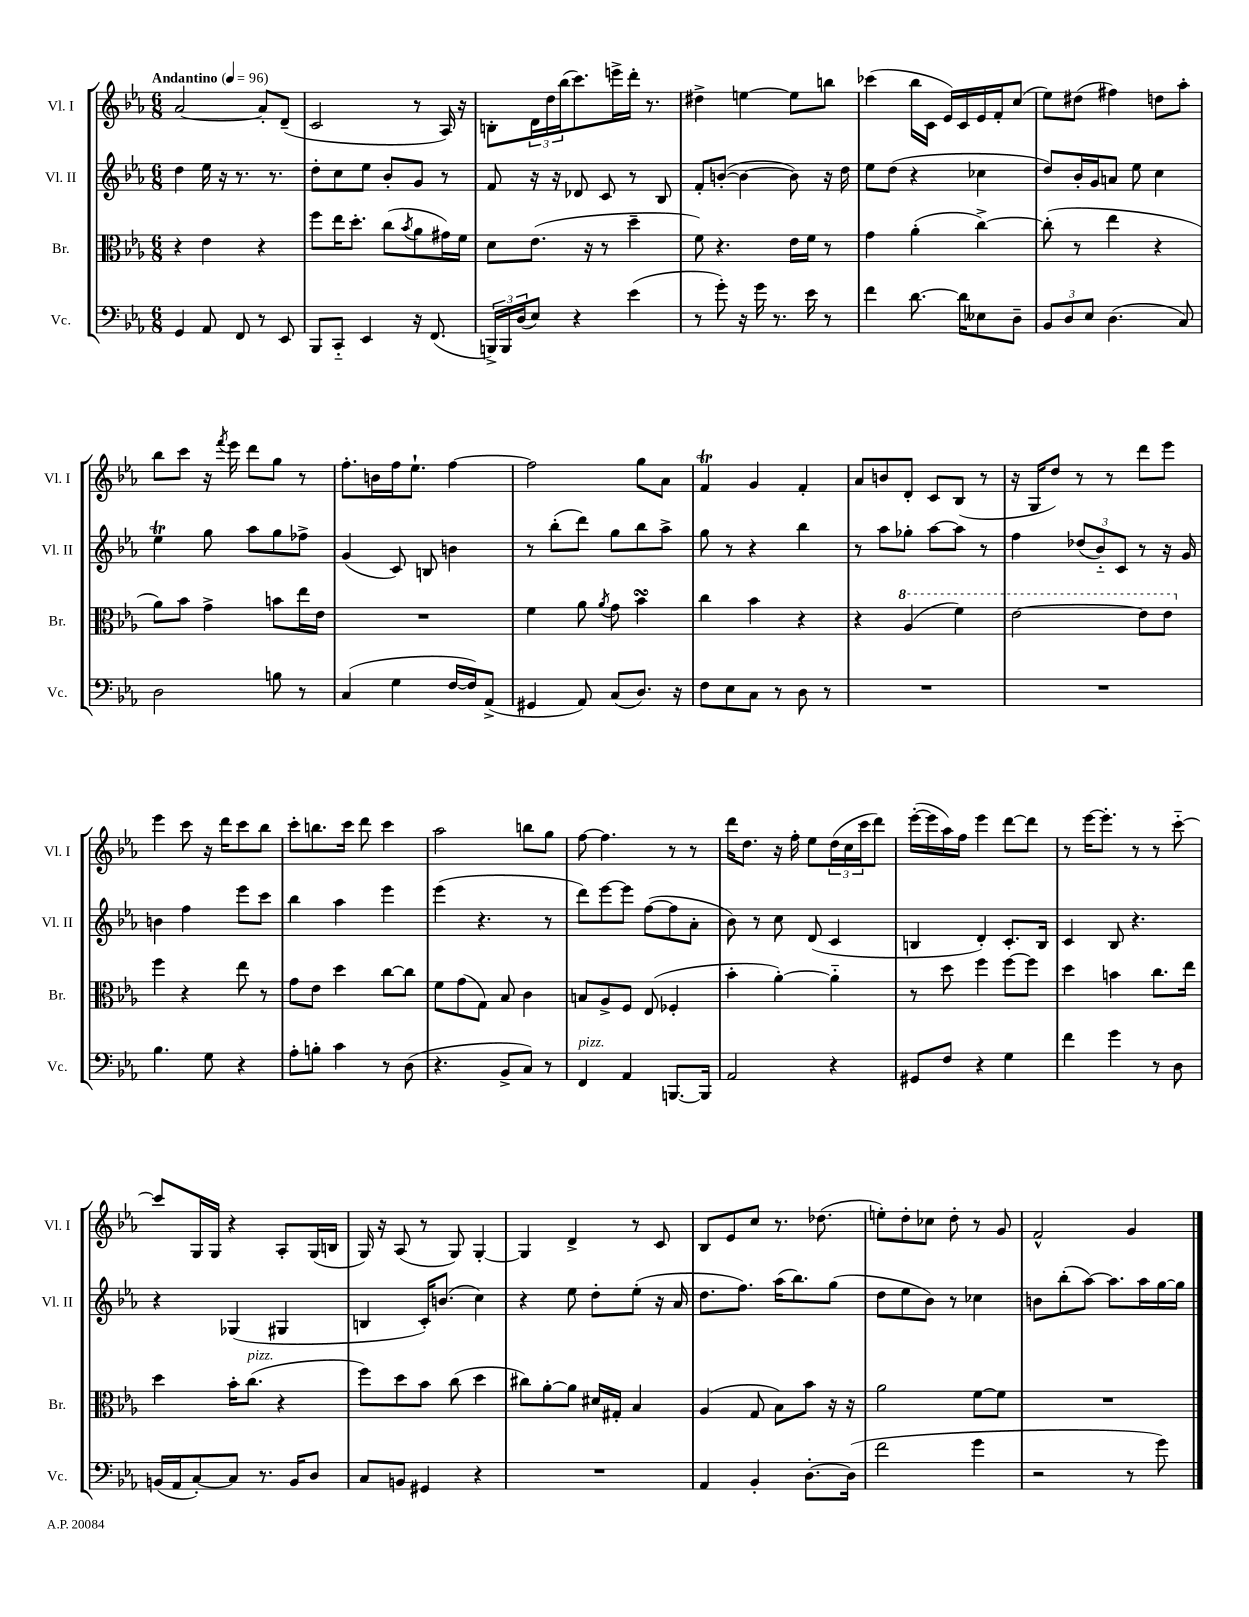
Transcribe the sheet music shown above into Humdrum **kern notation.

**kern	**kern	**kern	**kern
*part4	*part3	*part2	*part1
*staff4	*staff3	*staff2	*staff1
*I"Vc.	*I"Br.	*I"Vl. II	*I"Vl. I
*I'Vc.	*I'Br.	*I'Vl. II	*I'Vl. I
*clefF4	*clefC3	*clefG2	*clefG2
*k[b-e-a-]	*k[b-e-a-]	*k[b-e-a-]	*k[b-e-a-]
*M6/8	*M6/8	*M6/8	*M6/8
*MM96	*MM96	*MM96	*MM96
=1	=1	=1	=1
!	!	!	!LO:TX:a:B:t=Andantino
4GG/	4r	4dd\	[2a-/
8AA-/	4e-\	16ee-\	.
.	.	16r	.
8FF/	.	8.r	.
8r	4r	.	8a-'/L]
.	.	8.r	.
8EE-/	.	.	(8d~/J
=2	=2	=2	=2
8BBB-/L	8ff\L	8dd'\L	2c/
8CC/J	16ee-\K	8cc\	.
.	8.dd'\J	.	.
4EE-/	.	8ee-\J	.
.	(8cc\L	8b-'/L	.
.	8qb-/	.	.
16r	8a-\	8g/J	8r
(8.FF/	.	.	.
.	16g#X\L)	8r	16A-/)
.	16f\JJ	.	16r
=3	=3	=3	=3
24BBBn^/LL)	8d\L	8f/	8Bn'\L
24BBB/	.	.	.
(24D/J	.	.	.
8E-/J)	(8.e-\J	16r	24d\L
.	.	.	24dd\
.	.	16r	.
.	.	.	(24bb-\J
4r	.	8d-X/	8.ccc\)
.	16r	.	.
.	8r	8c/	.
.	.	.	16eeen^\L
(4e-\	4dd~\	8r	16ddd'\JJ
.	.	.	8.r
.	.	8B-/	.
=4	=4	=4	=4
8r	8f\)	8f'/L	4dd#X^\
8g'\)	4.r	([8bn'/J	.
16r	.	4b\_	[4een\
16g\	.	.	.
8.r	.	.	.
.	16e-\LL	8b\])	8ee\L]
16e-\	16f\JJ	.	.
8r	8r	16r	8bbn\J
.	.	16dd\	.
=5	=5	=5	=5
4f\	4g\	8ee-\L	(4ccc-X\
.	.	(8dd\J	.
[8.d\	(4a-'\	4r	16bb-\LL
.	.	.	16c\JJ
.	.	.	16e-/LL)
16d\KL]	.	.	16c/
8E--X\	[4cc^\)	4cc-X\	16e-/
.	.	.	16f'/J
8D~\J	.	.	(8cc/J
=6	=6	=6	=6
12BB-/L	(8cc'\]	8dd/L)	8ee-\L)
12D/	.	.	.
.	8r	16b-'/L	(8dd#X\J
12E-/J	.	.	.
.	.	16g/J	.
(4.D\	4ee-\	8an/J	4ff#X\)
.	.	8ee-\	.
.	4r	4cc\	8ddn\L
8C/)	.	.	8aa-'\J
!!LO:LB:g=z
=7	=7	=7	=7
2D\	8a-\L)	4ee-T\	8bb-\L
.	8b-\J	.	8ccc\J
.	4g^\	8gg\	16r
.	.	.	8qfff/
.	.	.	16eee-\
.	.	8aa-\L	8ddd\L
8Bn\	8bn\L	8gg\	8gg\J
8r	16ee-\L	8ff-X^\J	8r
.	16e-\JJ	.	.
=8	=8	=8	=8
(4C/	2.r	(4g/	8.ff'\L
.	.	.	16bn\L
4G\	.	8c/)	16ff\J
.	.	.	8.ee-`\J
.	.	8Bn/	.
[16F/LL	.	4bn\	[4ff\
16F/J])	.	.	.
(8AA-^/J	.	.	.
=9	=9	=9	=9
4GG#X/	4f\	8r	2ff\]
.	.	(8bb-'\L	.
8AA-/)	8a-\	8ddd\J)	.
.	8qa-/	.	.
(8C/L	8g\	8gg\L	.
8.D/J)	4b-sSSS\	8bb-\	8gg\L
.	.	8aa-^\J	8a-\J
16r	.	.	.
=10	=10	=10	=10
8F\L	4cc\	8gg\	4fT/
8E-\	.	8r	.
8C\J	4b-\	4r	4g/
8r	.	.	.
8D\	4r	4bb-\	4f'/
8r	.	.	.
=11	=11	=11	=11
2.r	4r	8r	8a-/L
.	.	8aa-\L	8bn/
*	*8va	*	*
.	(4a-/	8gg-X'\J	8d'/J
.	.	[8aa-\L	8c/L
.	4ff\)	8aa-\J]	(8B-/J
.	.	8r	8r
=12	=12	=12	=12
2.r	[2ee-\	4ff\	16r
.	.	.	16G/KL
.	.	.	8dd/J)
.	.	(12dd-X/L	8r
.	.	12b-/)	.
.	.	.	8r
.	.	12c/J	.
.	8ee-\L]	8r	8ddd\L
.	8ee-\J	16r	8eee-\J
.	.	16g/	.
!!LO:LB:g=z
=13	=13	=13	=13
*	*X8va	*	*
4.B-\	4ff\	4bn\	4eee-\
.	4r	4ff\	8ccc\
8G\	.	.	16r
.	.	.	16ddd\KL
4r	8ee-\	8eee-\L	8ccc\
.	8r	8ccc\J	8bb-\J
=14	=14	=14	=14
8A-'\L	8g\L	4bb-\	8ccc'\L
8Bn'\J	8e-\J	.	8.bbn\
4c\	4dd\	4aa-\	.
.	.	.	16ccc\Jk
.	.	.	8ddd\
8r	[8cc\L	4eee-\	4ccc\
(8D\	8cc\J]	.	.
=15	=15	=15	=15
4.r	8f\L	(4eee-\	2aa-\
.	(8g\	.	.
.	8G\J)	4.r	.
8BB-^/L	8B-/	.	.
8C/J)	4c\	.	8bbn\L
8r	.	8r	8gg\J
=16	=16	=16	=16
!LO:TX:a:i:t=pizz.	!	!	!
4FF/	8Bn/L	8ddd\L)	[8ff\
.	8A-^/	[8eee-\	4.ff\]
4AA-/	8F/J	8eee-\J]	.
.	(8E-/	([8ff\L	.
[8.BBBn/L	4F-X'/	8ff\]	8r
.	.	8a-'\J	8r
16BBB/Jk]	.	.	.
=17	=17	=17	=17
2AA-/	4b-'\	8b-\)	16ddd\KL
.	.	.	8.dd\J
.	.	8r	.
.	[4a-'\)	8cc\	16r
.	.	.	16ff'\
.	.	(8d/	8ee-\L
4r	4a-\]	4c/	(24dd\L
.	.	.	24cc\
.	.	.	24ccc\J
.	.	.	8ddd\J)
=18	=18	=18	=18
8GG#X/L	8r	4Bn/	([16eee-'\LL
.	.	.	16eee-\]
8F/J	8dd\	.	16aa-\)
.	.	.	16ff\JJ
4r	4ff\	4d'/)	4eee-\
4G\	[8ff\L	8.c'/L	[8ddd\L
.	8ff\J]	.	8ddd\J]
.	.	16B/Jk	.
=19	=19	=19	=19
4f\	4dd\	4c/	8r
.	.	.	[16eee-\KL
.	.	.	8.eee-'\J]
4g\	4bn\	8B-/	.
.	.	4.r	8r
8r	8.cc\L	.	8r
8D\	.	.	[8ccc\
.	16ee-\Jk	.	.
!!LO:LB:g=z
=20	=20	=20	=20
(16BBn/LL	4dd\	4r	8ccc/L]
16AA-/J	.	.	.
[8C'/)	.	.	16G/L
.	.	.	16G/JJ
8C/J]	16b-'\KL	(4G-X/	4r
!	!LO:TX:a:i:t=pizz.	!	!
.	(8.cc\J	.	.
8.r	.	.	.
.	4r	4G#X/	8A-'/L
16BB/KL	.	.	.
8D/J	.	.	(16G/L
.	.	.	16Bn/JJ
=21	=21	=21	=21
8C/L	8ff\L)	4Bn/	16G/)
.	.	.	16r
8BBn/J	8dd\	.	(8A-/
4GG#X/	8b-\J	16c'/KL)	8r
.	.	(8.bn/J	.
.	(8cc\	.	8G/)
4r	4dd\	4cc\)	[4G'/
=22	=22	=22	=22
2.r	8cc#X\L)	4r	4G/]
.	[8a-'\	.	.
.	8a-\J]	8ee-\	4d^/
.	16d#X/LL	8dd'\L	.
.	16G#X'/JJ	.	.
.	4B-/	(8ee-'\J	8r
.	.	16r	8c/
.	.	16a-/	.
=23	=23	=23	=23
4AA-/	(4A-/	8.dd\L	8B-/L
.	.	.	8e-/
.	.	8.ff\J)	.
4BB-'/	8G/	.	8cc/J
.	8B-\L)	(16aa-\KL	8.r
.	.	8.bb-\)	.
[8.D'\L	8b-\J	.	.
.	.	.	(8.dd-X\
.	16r	(8gg\J	.
(16D\Jk]	16r	.	.
=24	=24	=24	=24
2f\	2a-\	8dd\L	8een'\L)
.	.	8ee-\	8dd'\
.	.	8b-\J)	8cc-X\J
.	.	8r	8dd'\
4g\	[8f\L	4cc-X\	8r
.	8f\J]	.	8g/
=25	=25	=25	=25
2r	2.r	8bn\L	2f^^/
.	.	(8bb-'\	.
.	.	[8aa-\J)	.
.	.	8.aa-\L]	.
8r	.	.	4g/
.	.	16aa-\L	.
8g\)	.	[16gg\	.
.	.	16gg\JJ]	.
==	==	==	==
*-	*-	*-	*-
